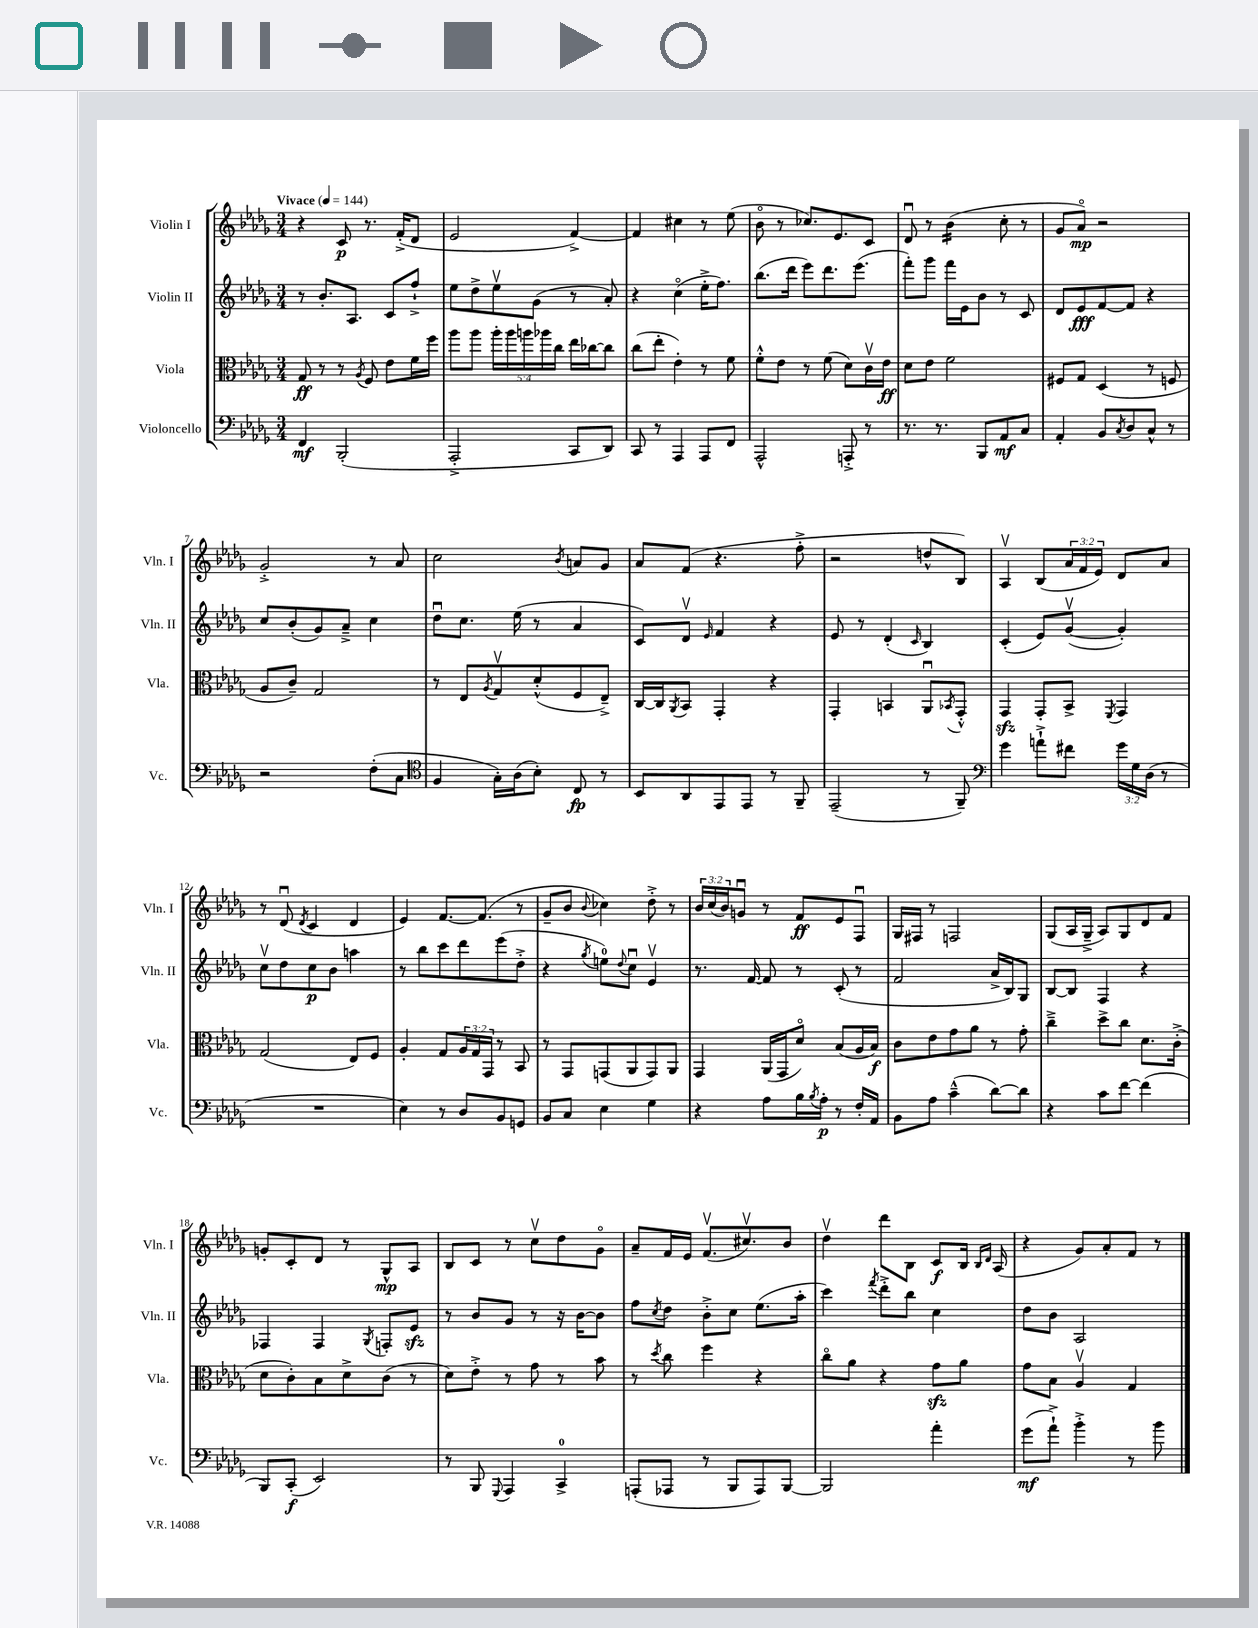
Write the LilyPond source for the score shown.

<<
\new StaffGroup <<
\new Staff = "s0" \with { instrumentName = "Violin I" shortInstrumentName = "Vln. I" } {
    \clef treble \key des \major \numericTimeSignature \time 3/4 \override Staff.TupletNumber.text = #tuplet-number::calc-fraction-text \tempo "Vivace" 4 = 144
    r4 c'8\p r8. f'16-.->( des'8 |
    ees'2 f'4~->) |
    f'4 cis''4 r8 ees''8( |
    bes'8\flageolet r8 ces''8.) ees'8. c'8 |
    des'8\downbow r8 bes'4:16( c''8-. r8 |
    ges'8 aes'8\flageolet\mp) r2 |
    ges'2-.-> r8 aes'8 |
    c''2 \acciaccatura { bes'8 } a'8 ges'8 |
    aes'8 f'8( r4. f''8-.-> |
    r2 d''8-^ bes8) |
    aes4\upbow bes8( \tuplet 3/2 { aes'16 f'16 ees'16) } des'8 aes'8 |
    r8 des'8\downbow( \acciaccatura { des'8 } c'4 des'4 |
    ees'4) f'8.~ f'8.( r8 |
    ges'8-- bes'8 \appoggiatura { bes'8 } ces''4) des''8-.-> r8 |
    \tuplet 3/2 { bes'16 c''16( bes'16) } g'8\downbow r8 f'8\ff ees'8 f8\downbow |
    ges16 fis16 r8 f2 |
    ges8( aes16 ges16---> aes8) ges8 des'8 f'8 |
    g'8-. c'8-. des'8 r8 ges8-^\mp aes8 |
    bes8 c'8 r8 c''8\upbow des''8 ges'8\flageolet |
    aes'8-- f'16 ees'16 f'8.\upbow( cis''8.\upbow) bes'8 |
    des''4\upbow des'''8 bes8 c'8\f bes16 \grace { bes16 des'16 } aes16( |
    r4 ges'8) aes'8-. f'8 r8 \bar "|." |
}
\new Staff = "s1" \with { instrumentName = "Violin II" shortInstrumentName = "Vln. II" } {
    \clef treble \key des \major \numericTimeSignature \time 3/4
    r8 bes'8.-. aes8. c'8 f''8-!-> |
    ees''8 des''8-> ees''8\upbow ges'8( r8 aes'8-.) |
    r4 c''4\flageolet( ees''16-.-> f''8.) |
    bes''8.( des'''16 ees'''8) des'''8. ees'''8.( |
    f'''8-.) ges'''8 f'''16 ees'16 bes'8 r8 c'8 |
    des'8 ees'8\fff f'8~ f'8 r4 |
    c''8 bes'8-.( ges'8) aes'8---> c''4 |
    des''8\downbow c''8. ees''16( r8 aes'4 |
    c'8) des'8\upbow \grace { ees'16 } f'4 r4 |
    ees'8 r8 des'4-.( \grace { c'16 } bes4) |
    c'4-.( ees'8) ges'8~\upbow( ges'4-.) |
    c''8\upbow des''8 c''8\p bes'8 a''4 |
    r8 bes''8 c'''8 des'''8 ees'''8( des''8-.-> |
    r4 \acciaccatura { ges''8 } e''8-0) \appoggiatura { des''8 } c''8\downbow ees'4\upbow |
    r8. f'16~ f'8 r8 c'8-.( r8 |
    f'2 aes'16-> bes16) ges8 |
    bes8~ bes8 f4 r4 |
    fes4 fes4 \acciaccatura { ges8 } f8-. ees'8\sfz |
    r8 bes'8 ges'8 r8 r16 bes'16~ bes'8 |
    f''8 \acciaccatura { c''8 } des''8 bes'8-.-> c''8 ees''8.( aes''16-. |
    c'''4) \acciaccatura { f'''8 } des'''8-.-> bes''8 c''4 |
    des''8 bes'8 aes2 \bar "|." |
}
\new Staff = "s2" \with { instrumentName = "Viola" shortInstrumentName = "Vla." } {
    \clef alto \key des \major \numericTimeSignature \time 3/4 \override Staff.TupletNumber.text = #tuplet-number::calc-fraction-text
    ges8\ff r8 r8 \acciaccatura { aes8 } f8 ees'8 f'16 f''16 |
    aes''8 aes''8 \tuplet 5/4 { aes''16-. aes''16 a''16 aes''16 c''16 } ees''16 ces''16~ ces''8 |
    c''8( ees''8-. ees'4-.) r8 f'8 |
    f'8-.-^ ees'8 r8 f'8( des'8) c'16\upbow ees'16\ff |
    des'8 ees'8 f'2 |
    fis8 ges8 des4( r8 f8 |
    aes8 c'8--) ges2 |
    r8 ees8 \acciaccatura { aes8 } ges8\upbow des'8-.-^( f8 ees8--->) |
    c16~ c16 \acciaccatura { aes,8 } bes,8 ges,4-. r4 |
    ges,4-. b,4 aes,8\downbow \acciaccatura { bes,8 } ges,8-.-^ |
    ges,4\sfz ges,8-. bes,8-> \acciaccatura { f,8 } ges,4 |
    ges2( ees8) f8 |
    aes4-. ges8 \tuplet 3/2 { aes16 ges16 ges,16 } r8 bes,8 |
    r8 ges,8 g,8( aes,8 g,8) aes,8 |
    ges,4 aes,16( ges,16 des'8\flageolet) bes8( aes16 bes16\f) |
    c'8 ees'8 ges'8 aes'8 r8 ges'8-. |
    c''4---> des''8-> c''8 des'8. c'16-.->( |
    des'8 c'8-.) bes8 des'8-> c'8( r8 |
    des'8) ees'8-.-> r8 ges'8 r8 bes'8 |
    r8 \acciaccatura { des''8 } c''8 f''4 r4 |
    c''8\flageolet aes'8 r4 ges'8\sfz aes'8 |
    ges'8 bes8 aes4\upbow ges4 \bar "|." |
}
\new Staff = "s3" \with { instrumentName = "Violoncello" shortInstrumentName = "Vc." } {
    \clef bass \key des \major \numericTimeSignature \time 3/4 \override Staff.TupletNumber.text = #tuplet-number::calc-fraction-text
    f,4\mf bes,,2-.( |
    aes,,2-.-> c,8 des,8) |
    c,8 r8 aes,,4 aes,,8 f,8 |
    aes,,2-^ a,,8-.-> r8 |
    r8. r8. bes,,8 aes,8\mf c8 |
    aes,4-. bes,8 \acciaccatura { c8 } des8 c8-^ r8 |
    r2 f8-.( c8 |
    \clef tenor f4 ges16-.) aes16( bes8-.) c8\fp r8 |
    bes,8 aes,8 ees,8 ees,8 r8 f,8-- |
    ees,2--( r8 f,8--) |
    \clef bass ges'4 a'8-!-> fis'8 \tuplet 3/2 { ges'16 ges16 des16( } r8 |
    R2. |
    ees4) r8 des8 bes,8 g,8 |
    bes,8 c8 ees4 ges4 |
    r4 aes8 bes16 \acciaccatura { bes8 } aes16-.\p r8 f16-. aes,16 |
    bes,8 aes8 c'4---^( des'8~) des'8 |
    r4 c'8 f'8~ f'4( |
    bes,,8) c,8-.\f( ees,2) |
    r8 bes,,8 \appoggiatura { ges,,8 } aes,,4 c,4-0-> |
    a,,8-.( aes,,8 r8 bes,,8 aes,,8) bes,,8~ |
    bes,,2 aes'4-. |
    ges'8\mf( aes'8-!->) bes'4-.-> r8 bes'8 \bar "|." |
}
>>
>>
